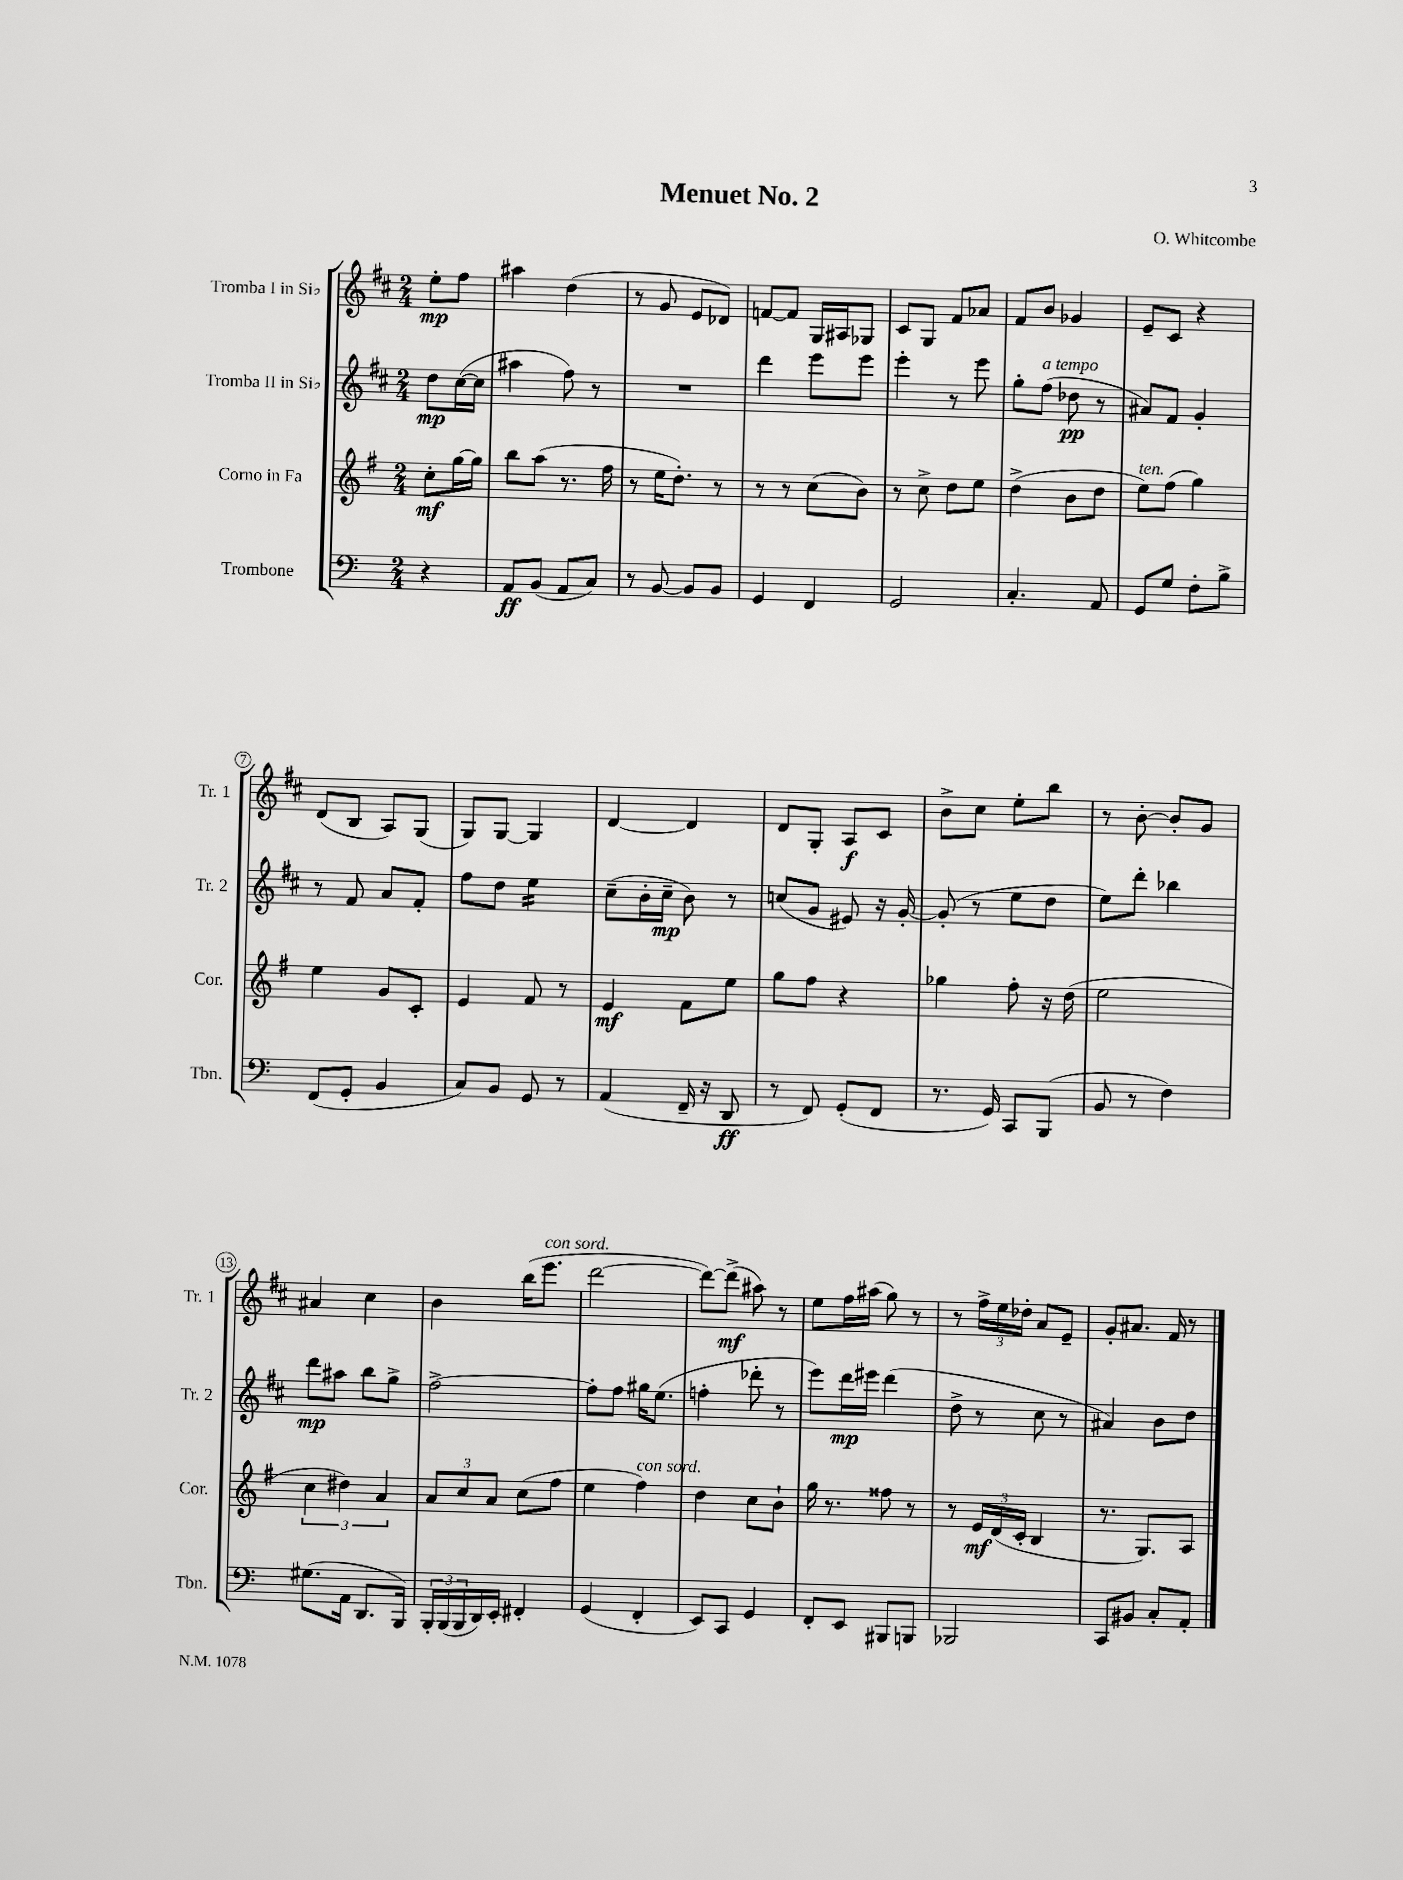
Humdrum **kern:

**kern	**kern	**kern	**kern
*staff4	*staff3	*staff2	*staff1
*clefF4	*clefG2	*clefG2	*clefG2
*k[]	*k[f#]	*k[f#c#]	*k[f#c#]
*M2/4	*M2/4	*M2/4	*M2/4
4r	8cc'	8dd	8ee'
.	[16gg	([16cc#	8ff#
.	16gg]	16cc#]	.
=	=	=	=
8AA	8bb	4aa#	4aa#
(8BB	(8aa	.	.
8AA	8.r	8ff#)	(4dd
8C)	.	8r	.
.	16ff#	.	.
=	=	=	=
8r	8r	2r	8r
[8BB	16ee	.	8g
.	8.dd')	.	.
8BB]	.	.	8e
8BB	8r	.	8d-)
=	=	=	=
4GG	8r	4ddd	[8f
.	8r	.	8f]
4FF	(8cc	8eee	16G
.	.	.	16A#
.	8b)	8eee	8G-
=	=	=	=
2GG	8r	4eee'	8c#
.	8cc^	.	8G
.	8dd	8r	8f#
.	8ee	8eee	8a-
=	=	=	=
4.C'	(4dd^	8gg'	8f#
.	.	(8ff#	8b
.	8b	8dd-	4g-
8AA	8dd	8r	.
=	=	=	=
8GG	8ee)	8a#)	8e~
8G	(8ff#	8f#	8c#
8F'	4gg)	4g'	4r
8B^	.	.	.
=	=	=	=
(8FF	4ee	8r	(8d
8GG'	.	8f#	8B
4BB	8g	8a	8A)
.	8c'	8f#'	(8G
=	=	=	=
8C)	4e	8ff#	8G)
8BB	.	8dd	[8G
8GG	8f#	4ee	4G]
8r	8r	.	.
=	=	=	=
(4AA	4e	(8cc#~	[4d
.	.	16b'	.
.	.	16cc#~	.
16FF~	8f#	8b)	4d]
16r	.	.	.
8DD	8ee	8r	.
=	=	=	=
8r	8gg	(8cc	8d
8FF)	8ff#	8g	8G'
(8GG'	4r	8e#)	8A
8FF	.	16r	8c#
.	.	[16g'	.
=	=	=	=
8.r	4gg-	(8g']	8b^
.	.	8r	8cc#
16GG)	.	.	.
8CC	8ff#'	8ee	8ee'
(8BBB	16r	8dd	8bb
.	(16dd	.	.
=	=	=	=
8BB	2ee	8ee)	8r
8r	.	8ddd'	[8b'
4F)	.	4bb-	8b']
.	.	.	8g
=	=	=	=
(8.G#	6cc	8ddd	4a#
.	.	8aa#	.
.	6dd#)	.	.
16AA	.	.	.
8.DD	.	8bb	4cc#
.	6a	.	.
.	.	8gg^	.
16BBB)	.	.	.
=	=	=	=
24BBB'	12a	[2ff#^	4b
(24BBB	.	.	.
24BBB	12cc	.	.
16DD)	.	.	.
.	12a	.	.
16EE'	.	.	.
4FF#'	(8cc	.	(16bb
.	.	.	8.eee
.	8ff#	.	.
=	=	=	=
(4GG	4ee	8ff#']	[2ddd
.	.	8ff#	.
4FF'	4ff#)	16gg#	.
.	.	(8.ee	.
=	=	=	=
8EE)	4dd	4ff'	8ddd_)
8CC	.	.	(8ddd^]
4GG	8cc	8ddd-'	8aa#)
.	8b`	8r	8r
=	=	=	=
8FF'	16gg	8eee)	8ee
.	8.r	.	.
8EE	.	16ddd	16ff#
.	.	16eee#	(16aa#
8BBB#	8ff##	(4ddd	8gg)
8BBB	8r	.	8r
=	=	=	=
2BBB-	8r	8dd^	8r
.	24e	8r	24ff#^
.	(24d	.	24ee
.	24c'	.	24dd-'
.	4B	8cc#	8a
.	.	8r	8e~
=	=	=	=
8CC	8.r	4a#)	8g'
8BB#	.	.	8.a#
.	8.G)	.	.
8C'	.	8b	.
.	.	.	16f#
8AA'	8A	8dd	8r
==	==	==	==
*-	*-	*-	*-
